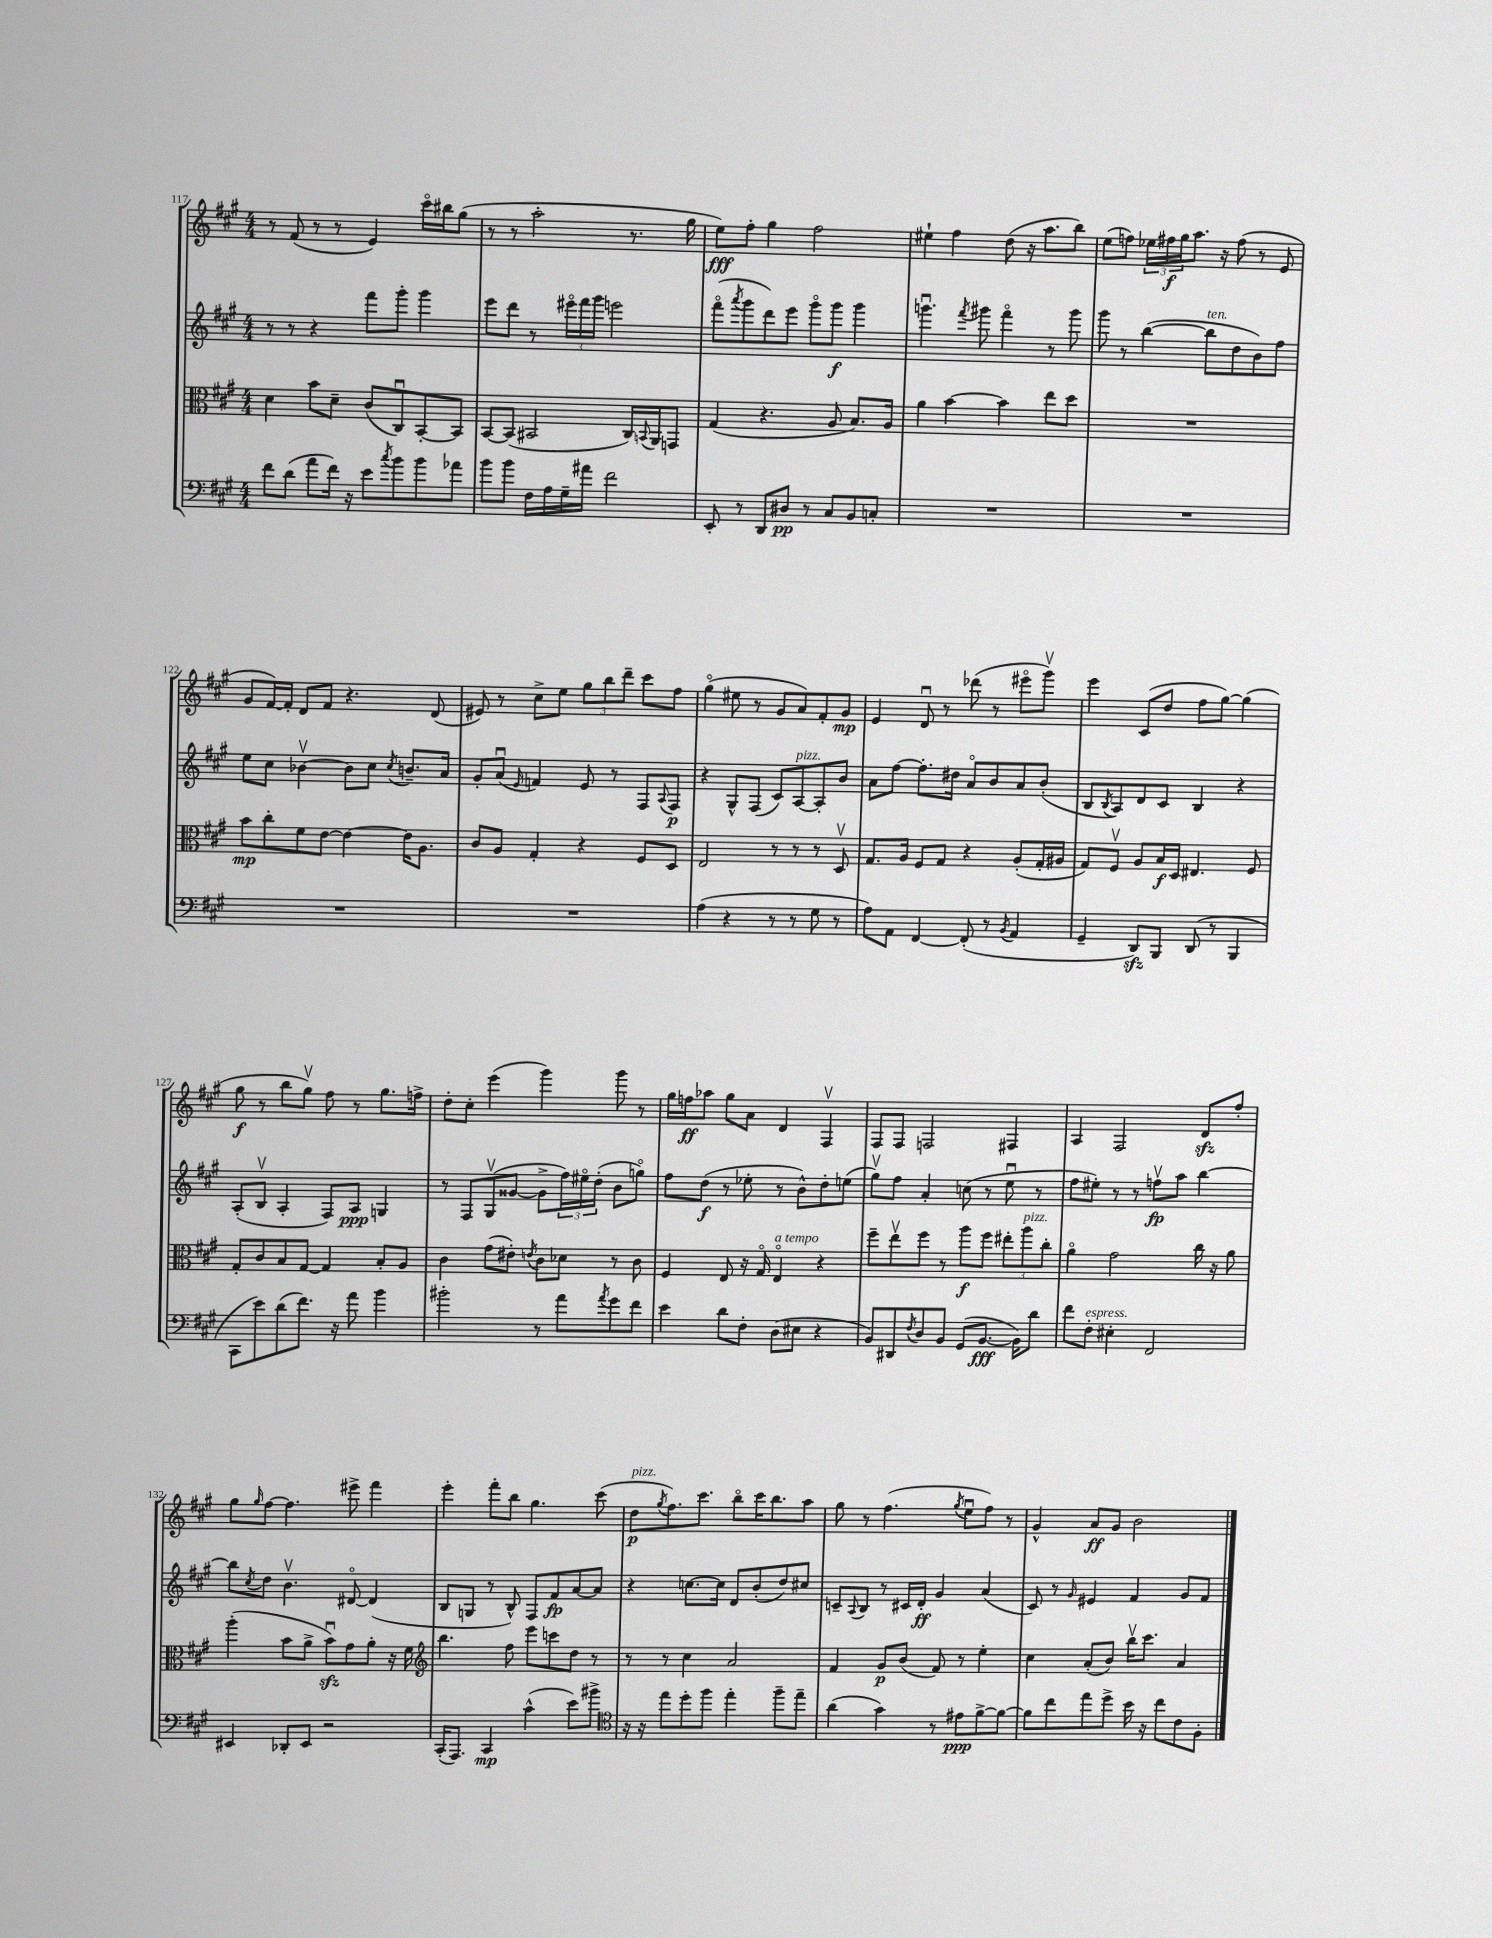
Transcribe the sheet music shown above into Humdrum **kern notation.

**kern	**dynam	**kern	**dynam	**kern	**dynam	**kern	**dynam
*part4	*part4	*part3	*part3	*part2	*part2	*part1	*part1
*staff4	*staff4	*staff3	*staff3	*staff2	*staff2	*staff1	*staff1
*clefF4	*	*clefC3	*	*clefG2	*	*clefG2	*
*k[f#c#g#]	*	*k[f#c#g#]	*	*k[f#c#g#]	*	*k[f#c#g#]	*
*M4/4	*	*M4/4	*	*M4/4	*	*M4/4	*
=117	=117	=117	=117	=117	=117	=117	=117
8f#\L	.	4d\	.	8r	.	8r	.
(8d\J	.	.	.	8r	.	(8f#/	.
8a\L	.	8b\L	.	4r	.	8r	.
16f#\Jk)	.	8d~\J	.	.	.	8r	.
16r	.	.	.	.	.	.	.
8e\L	.	(8c#/L	.	8fff#\L	.	4e/)	.
8qcc#/	.	.	.	.	.	.	.
8b\	.	8C#u/)	.	8ggg#'\J	.	.	.
8b\	.	[8BB'/	.	4ggg#\	.	16ccc#\LL	.
.	.	.	.	.	.	16bb#X\J	.
8a-X\J	.	8BB/J]	.	.	.	(8gg#\J	.
=118	=118	=118	=118	=118	=118	=118	=118
8b\L	.	[8BB/L	.	8eee\L	.	8r	.
8b\J	.	(8BB/J]	.	8ddd\J	.	8r	.
16F#\LL	.	2BB#X/	.	8r	.	2aa'\	.
16A\	.	.	.	.	.	.	.
16G#~\	.	.	.	24eee#X\LL	.	.	.
.	.	.	.	24fff#\	.	.	.
16a#X\JJ	.	.	.	.	.	.	.
.	.	.	.	24ggg#\JJ	.	.	.
2f#\	.	.	.	2eeen\	.	.	.
.	.	16C#/LL)	.	.	.	8.r	.
.	.	8qqBBn/	.	.	.	.	.
.	.	16AA/J	.	.	.	.	.
.	.	8GGn/J	.	.	.	.	.
.	.	.	.	.	.	16gg#\	.
=119	=119	=119	=119	=119	=119	=119	=119
8EE'/	.	(4G#/	.	(8fff#\L	.	8ee\L)	fff
.	.	.	.	8qaaa/	.	.	.
8r	.	.	.	8ggg#\	.	8ff#'\J	.
8DD/L	.	4.r	.	8ddd\)	.	4gg#\	.
8D#X/J	pp	.	.	8eee\J	.	.	.
8r	.	.	.	8ggg#\L	.	2ff#\	.
8C#/L	.	8A/	.	8ggg#\J	f	.	.
8BB/	.	8.B/L)	.	4ggg#\	.	.	.
8Cn'/J	.	.	.	.	.	.	.
.	.	16A/Jk	.	.	.	.	.
=120	=120	=120	=120	=120	=120	=120	=120
1r	.	4a\	.	4.gggnu\	.	4ee#X`\	.
.	.	[4b\	.	.	.	4ff#\	.
.	.	.	.	8qfff#/	.	.	.
.	.	.	.	8ggg#X\	.	.	.
.	.	4b\]	.	4fff#\	.	(8dd\	.
.	.	.	.	.	.	16r	.
.	.	.	.	.	.	8.aa\L	.
.	.	8ee\L	.	8r	.	.	.
.	.	8dd\J	.	8ggg#\	.	8bb\J)	.
=121	=121	=121	=121	=121	=121	=121	=121
1r	.	1r	.	8ggg#\	.	(8ee\L	.
.	.	.	.	8r	.	8ffn\J)	.
.	.	.	.	([4bb\	.	24ee-X\LL	.
.	.	.	.	.	.	24ff#X\	f
.	.	.	.	.	.	24gg#\J	.
.	.	.	.	.	.	8.aa\J	.
!	!	!	!	!LO:TX:a:i:t=ten.	!	!	!
.	.	.	.	8bb\L]	.	.	.
.	.	.	.	.	.	16r	.
.	.	.	.	8dd\	.	(8ff#\	.
.	.	.	.	8b\)	.	8r	.
.	.	.	.	8ff#\J	.	8e/	.
!!LO:LB:g=z
=122	=122	=122	=122	=122	=122	=122	=122
1r	.	8b\L	mp	8ee\L	.	8g#/L	.
.	.	8cc#'\	.	8cc#\J	.	[16f#/L)	.
.	.	.	.	.	.	16f#'/JJ]	.
.	.	8f#\	.	[4b-Xv\	.	8d/L	.
.	.	[8e\J	.	.	.	8f#/J	.
.	.	4e\_	.	8b-\L]	.	4.r	.
.	.	.	.	8cc#\J	.	.	.
.	.	.	.	8qcc#/	.	.	.
.	.	16e\KL]	.	8.bn~/L	.	.	.
.	.	8.A\J	.	.	.	.	.
.	.	.	.	.	.	(8d/	.
.	.	.	.	16a/Jk	.	.	.
=123	=123	=123	=123	=123	=123	=123	=123
1r	.	8c#/L	.	8g#'/L	.	8e#X/)	.
.	.	8A/J	.	(8au/J	.	8r	.
.	.	.	.	16qqe/	.	.	.
.	.	4G#'/	.	4fn/)	.	8cc#^\L	.
.	.	.	.	.	.	8ee\J	.
.	.	4r	.	8e/	.	12gg#\L	.
.	.	.	.	.	.	12bb\	.
.	.	.	.	8r	.	.	.
.	.	.	.	.	.	12ddd~\J	.
.	.	8F#/L	.	8F#/L	.	8ccc#\L	.
.	.	.	.	8qqA/	.	.	.
.	.	8D/J	.	8F#/J	p	8ff#\J	.
=124	=124	=124	=124	=124	=124	=124	=124
(4A\	.	2E/	.	4r	.	(4gg#\	.
4r	.	.	.	8G#^^/L	.	8ee#X\	.
.	.	.	.	(8F#/J	.	8r	.
8r	.	8r	.	8c#/L)	.	8g#/L	.
!	!	!	!	!LO:TX:a:i:t=pizz.	!	!	!
8r	.	8r	.	[8A/	.	8a/)	.
8G#\	.	8r	.	8A'/]	.	8f#'/	.
8r	.	8Dv/	.	8b/J	.	8g#/J	mp
=125	=125	=125	=125	=125	=125	=125	=125
8A\L)	.	8.G#/L	.	8a\L	.	4e/	.
8AA\J	.	.	.	[8ff#\J	.	.	.
.	.	16A/Jk	.	.	.	.	.
[4FF#/	.	8F#/L	.	8.ff#'\L]	.	8du/	.
.	.	8G#/J	.	.	.	8r	.
.	.	.	.	16dd#X\Jk	.	.	.
(8FF#'/]	.	4r	.	8a/L	.	(8ddd-X\	.
8r	.	.	.	8b/	.	8r	.
8qBB/	.	.	.	.	.	.	.
4AA/	.	(8A'/L	.	8a/	.	8eee#X\L	.
.	.	16G#'/L	.	(8b'/J	.	8ggg#v\J)	.
.	.	16A#X/JJ	.	.	.	.	.
=126	=126	=126	=126	=126	=126	=126	=126
4GG#~/	.	8G#/L)	.	8B/L	.	4eee\	.
.	.	.	.	8qB/	.	.	.
.	.	8F#v/J	.	8A/)	.	.	.
8DDzz/L)	.	8A/L	.	8d/	.	(8c#/L	.
8BBB/J	.	16B/L	f	8c#/J	.	8dd/J	.
.	.	16D/JJ	.	.	.	.	.
(8DD/	.	4.E#X/	.	4B/	.	8ff#\L	.
8r	.	.	.	.	.	[8gg#\J)	.
4BBB/	.	.	.	4r	.	(4gg#\]	.
.	.	8F#/	.	.	.	.	.
!!LO:LB:g=z
=127	=127	=127	=127	=127	=127	=127	=127
8CC#\L	.	8G#'/L	.	(8A'/L	.	8gg#\	f
8e\)	.	8c#/	.	8Bv/J	.	8r	.
(8d\	.	8B/	.	4A'/	.	8bb\L	.
8.f#\J)	.	[8G#/J	.	.	.	8gg#v\J)	.
.	.	4G#/]	.	8F#/L)	.	8ff#\	.
16r	.	.	.	.	.	.	.
8a\	.	.	.	8A/J	ppp	8r	.
4b\	.	8B'/L	.	4Gn/	.	8.gg#\L	.
.	.	8A/J	.	.	.	.	.
.	.	.	.	.	.	16ffn^\Jk	.
=128	=128	=128	=128	=128	=128	=128	=128
2b#X'\	.	4c#\	.	8r	.	8dd'\L	.
.	.	.	.	8F#/L	.	8cc#'\J	.
.	.	(8g#\L	.	(8G#v/	.	(4eee\	.
.	.	8e#X'\J)	.	[8g##X/J	.	.	.
.	.	8qen/	.	.	.	.	.
8r	.	8c#\L	.	8g##^\L]	.	4ggg#\)	.
8a\L	.	8d-X\J	.	24ff#\L)	.	.	.
.	.	.	.	24ee#X\	.	.	.
.	.	.	.	(24dd'\JJ	.	.	.
8qa/	.	.	.	.	.	.	.
8g#\	.	8r	.	8b\L	.	8ggg#\	.
8f#\J	.	8c#\	.	8ggn\J)	.	8r	.
=129	=129	=129	=129	=129	=129	=129	=129
4e\	.	4F#/	.	8ff#\L	.	16gg#\LL	.
.	.	.	.	.	.	16ffn\J	ff
.	.	.	.	(8dd\J	f	8aa-X\J	.
8d\L	.	8E/	.	8r	.	8gg#\L	.
8F#'\J	.	16r	.	8ee-X'\	.	8a\J	.
.	.	16G#/	.	.	.	.	.
!	!	!LO:TX:a:i:t=a tempo	!	!	!	!	!
(8D\L	.	4E/	.	8r	.	4d/	.
8E#X\J	.	.	.	8b^^\L)	.	.	.
4r	.	4r	.	8dd'\	.	4F#v/	.
.	.	.	.	(8een\J	.	.	.
=130	=130	=130	=130	=130	=130	=130	=130
8BB/L)	.	8ff#~\L	.	8gg#v\L)	.	8F#/L	.
8DD#X/	.	8eev\	.	8ff#\J	.	8F#/J	.
8qF#/	.	.	.	.	.	.	.
8D/	.	8ff#\J	.	4a'/	.	2Fn/	.
8BB/J	.	8r	.	.	.	.	.
(8GG#/L	.	8aa\L	f	(8ccn\	.	.	.
[8.BB/J	fff	8ff#\J	.	8r	.	.	.
.	.	12ee#X'\L	.	8eeu\	.	4F#X/	.
16BB\KL])	.	.	.	.	.	.	.
!	!	!LO:TX:a:i:t=pizz.	!	!	!	!	!
.	.	12aa\	.	.	.	.	.
8d\J	.	.	.	8r	.	.	.
.	.	12cc#'\J	.	.	.	.	.
=131	=131	=131	=131	=131	=131	=131	=131
8f#\L	.	4a\	.	8ff#\L	.	4A/	.
!LO:TX:a:i:t=espress.	!	!	!	!	!	!	!
8F#'\J	.	.	.	8ee#X'\J)	.	.	.
4E#X'\	.	2g#\	.	8r	.	2F#/	.
.	.	.	.	8r	.	.	.
2FF#/	.	.	.	8ffnv\L	fp	.	.
.	.	.	.	8aa\J	.	.	.
.	.	16cc#\	.	[4bb\	.	8dzz/L	.
.	.	16r	.	.	.	.	.
.	.	8a\	.	.	.	8ff#'/J	.
!!LO:LB:g=z
=132	=132	=132	=132	=132	=132	=132	=132
4EE#X/	.	(4aa'\	.	8bb\L]	.	8gg#\L	.
.	.	.	.	8qcc#/	.	16qqgg#/	.
.	.	.	.	8dd\J	.	[8ff#\J	.
8DD-X'/L	.	8b\L	.	4.bv\	.	4.ff#\]	.
8EE#/J	.	8a^\J	.	.	.	.	.
2r	.	8bzzu\L)	.	.	.	.	.
.	.	8g#\	.	[8d#X/	.	8eee#X^\	.
.	.	8a'\J	.	(4d#/]	.	4fff#\	.
.	.	16r	.	.	.	.	.
.	.	16f#\	.	.	.	.	.
=133	=133	=133	=133	=133	=133	=133	=133
*	*	*clefG2	*	*	*	*	*
(16CC#'/KL	.	4.bb\	.	8B/L	.	4eee'\	.
8.AAA/J)	.	.	.	.	.	.	.
.	.	.	.	8Gn/J	.	.	.
4CC#/	mp	.	.	8r	.	8fff#'\L	.
.	.	8ff#\	.	8B^^/)	.	8bb\J	.
(4c#^^\	.	8eee\L	.	8F#/L	.	4.gg#\	.
.	.	8cccn\	.	8f#/	fp	.	.
8e\L)	.	8dd\J	.	[8a/	.	.	.
8b#X^\J	.	8r	.	8a/J]	.	(8ccc#\	.
=134	=134	=134	=134	=134	=134	=134	=134
*clefC4	*	*	*	*	*	*	*
!	!	!	!	!	!	!LO:TX:a:i:t=pizz.	!
16r	.	8r	.	4r	.	8dd\L	p
16r	.	.	.	.	.	.	.
.	.	.	.	.	.	8qgg#/	.
8ee\L	.	8r	.	.	.	8.ff#\)	.
8dd'\	.	4cc#\	.	[8.ccn\L	.	.	.
.	.	.	.	.	.	8.ccc#\J	.
8ff#\J	.	.	.	.	.	.	.
.	.	.	.	16cc\Jk]	.	.	.
4ee'\	.	2a/	.	8d/L	.	8bb\L	.
.	.	.	.	(8b'/	.	16ccc#\K	.
.	.	.	.	.	.	8.bb\	.
8ff#~\L	.	.	.	8dd/)	.	.	.
8ee~\J	.	.	.	8cc#X/J	.	8aa\J	.
=135	=135	=135	=135	=135	=135	=135	=135
(4a\	.	4f#/	.	8cn~/L	.	8gg#\	.
.	.	.	.	8qqA/	.	.	.
.	.	.	.	8B/J	.	8r	.
4g#\)	.	8g#/L	p	8r	.	(4.ff#\	.
.	.	(8b/J	.	16c#X/LL	.	.	.
.	.	.	.	16d'/JJ	ff	.	.
8r	.	8f#/)	.	4g#/	.	.	.
.	.	.	.	.	.	8qgg#/	.
8e#X\L	ppp	8r	.	.	.	8eeu\L	.
[8f#^\	.	4ee'\	.	(4a/	.	8ff#\J)	.
8f#\J_	.	.	.	.	.	8r	.
=136	=136	=136	=136	=136	=136	=136	=136
8f#\L]	.	4cc#\	.	8c#/)	.	4g#^^/	.
8cc#\	.	.	.	8r	.	.	.
.	.	.	.	16qqg#/	.	.	.
8ee\	.	(8a'/L	.	4e#X/	.	8a/L	ff
8dd^\J	.	8b/J)	.	.	.	8g#/J	.
16b\	.	16bbv\KL	.	4f#/	.	2b\	.
16r	.	8.ccc#\J	.	.	.	.	.
8cc#\L	.	.	.	.	.	.	.
8c#\	.	4a/	.	8g#/L	.	.	.
8F#'\J	.	.	.	8f#/J	.	.	.
==	==	==	==	==	==	==	==
*-	*-	*-	*-	*-	*-	*-	*-
